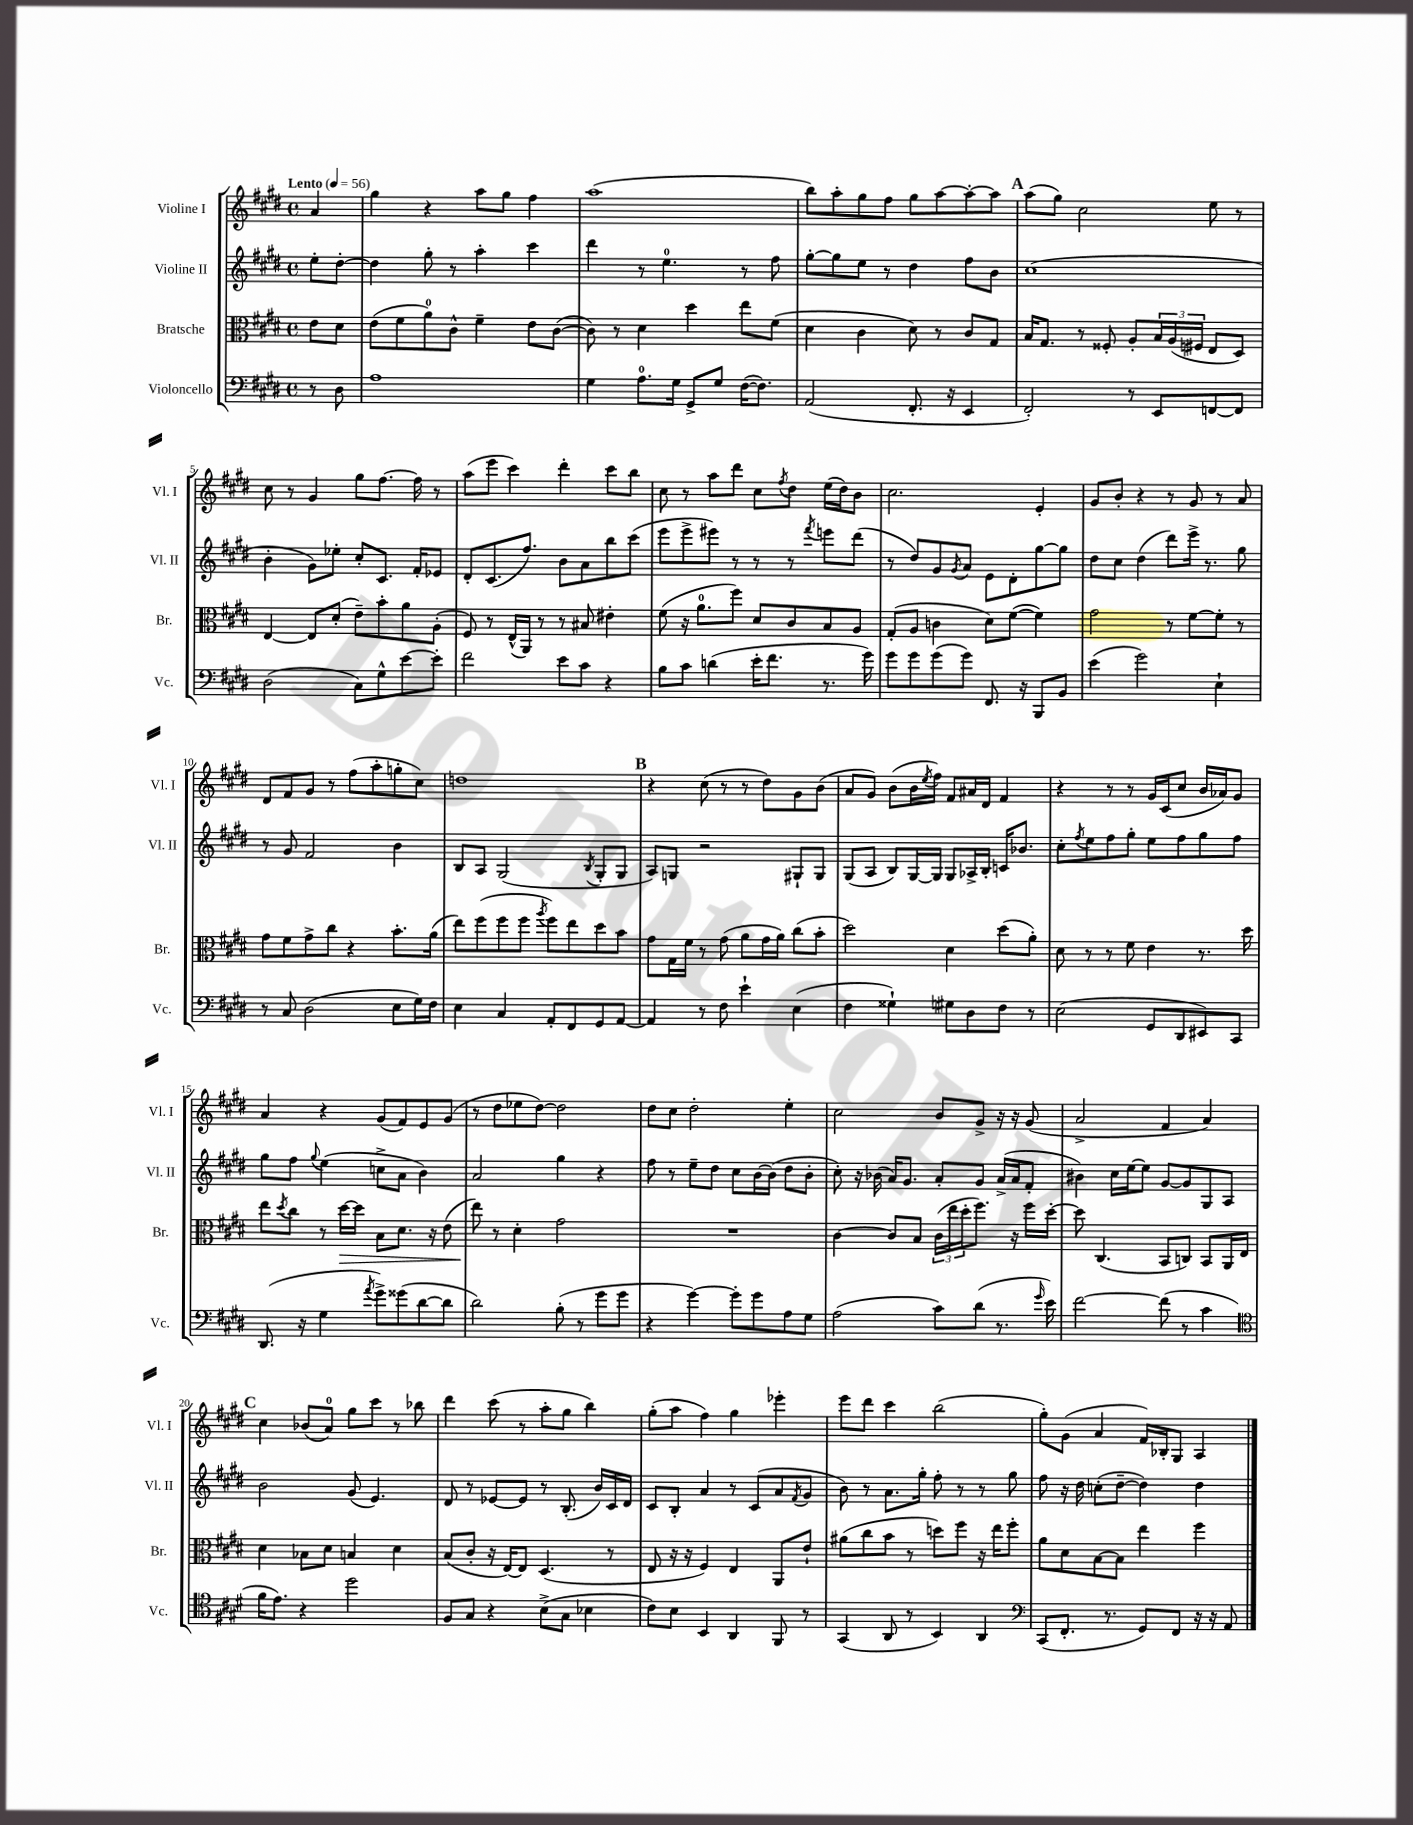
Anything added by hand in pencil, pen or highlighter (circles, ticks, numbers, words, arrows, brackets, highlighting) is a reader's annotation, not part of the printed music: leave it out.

**kern	**kern	**dynam	**kern	**kern
*part4	*part3	*part3	*part2	*part1
*staff4	*staff3	*staff3	*staff2	*staff1
*I"Violoncello	*I"Bratsche	*	*I"Violine II	*I"Violine I
*I'Vc.	*I'Br.	*	*I'Vl. II	*I'Vl. I
*clefF4	*clefC3	*	*clefG2	*clefG2
*k[f#c#g#d#]	*k[f#c#g#d#]	*	*k[f#c#g#d#]	*k[f#c#g#d#]
*M4/4	*M4/4	*	*M4/4	*M4/4
*met(c)	*met(c)	*	*met(c)	*met(c)
*MM56	*MM56	*	*MM56	*MM56
=	=	=	=	=
!	!	!	!	!LO:TX:a:B:t=Lento
8r	8e\L	.	8ee'\L	4a/
8D#\	8d#\J	.	[8dd#'\J	.
=1	=1	=1	=1	=1
1A	(8e\L	.	4dd#\]	4gg#\
.	8f#\	.	.	.
.	8a\)	.	8gg#'\	4r
.	8c#^^\J	.	8r	.
.	4f#~\	.	4aa'\	8aa\L
.	.	.	.	8gg#\J
.	8e\L	.	4ccc#\	4ff#\
.	([8c#\J	.	.	.
=2	=2	=2	=2	=2
4G#\	8c#\])	.	4ddd#\	(1aa
.	8r	.	.	.
8.A\L	4d#\	.	8r	.
.	.	.	4.ee\	.
16G#\Jk	.	.	.	.
8GG#^/L	4dd#\	.	.	.
8G#/J	.	.	.	.
([16F#\KL	8ee\L	.	8r	.
8.F#\J])	.	.	.	.
.	(8f#\J	.	8ff#\	.
=3	=3	=3	=3	=3
(2AA/	4d#\	.	[8gg#'\L	8bb\L)
.	.	.	8gg#\]	8aa'\
.	4c#\	.	8ee\J	8gg#\
.	.	.	8r	8ff#\J
8.FF#'/	8d#\)	.	4dd#\	8gg#\L
.	8r	.	.	[8aa\
16r	.	.	.	.
4EE/	8c#/L	.	8ff#\L	8aa'\_
.	8G#/J	.	8b\J	8aa\J]
!!LO:REH:place=s1:t=A
=4	=4	=4	=4	=4
2FF#'/)	16B/KL	.	(1cc#	(8aa\L
.	8.G#/J	.	.	.
.	.	.	.	8gg#\J)
.	8r	.	.	2cc#\
.	8F##X'/	.	.	.
8r	8A'/L	.	.	.
8EE/L	24B/L	.	.	.
.	(24A/	.	.	.
.	24F#X/JJ	.	.	.
[8FFn/	8E/L	.	.	8ee\
8FF/J]	8D#/J)	.	.	8r
!!LO:LB:g=z
=5	=5	=5	=5	=5
(2D#\	[4E/	.	4b'\	8cc#\
.	.	.	.	8r
.	8E/L]	.	8g#\L)	4g#/
.	(8d#'/J	.	8ee-X'\J	.
8C#\L)	8e~\L)	.	8cc#'/L	8gg#\L
8G#^^\	8b'\	.	8.c#/J	[8.ff#\J
[8e\	8a\	.	.	.
.	.	.	16f#'/KL	16ff#\]
8e'\J]	(8A'\J	.	8e-X/J	8r
=6	=6	=6	=6	=6
2f#\	8F#/)	.	8d#'/L	(8aa\L
.	8r	.	(8.c#/	8eee\J
.	(16E^^/LL	.	.	4ccc#\)
.	16AA/JJ)	.	8.ff#/J)	.
.	8r	.	.	.
8e\L	8r	.	8b\L	4ddd#'\
8c#\J	8B#X/	.	8a\	.
4r	4e#X'\	.	8bb\	8ccc#\L
.	.	.	(8ccc#\J	8bb\J
=7	=7	=7	=7	=7
8B\L	(8f#\	.	8eee\L	8cc#\
8c#\J	16r	.	8eee^\	8r
.	8.a\L	.	.	.
(4dn\	.	.	8eee#X\J)	8aa\L
.	8ff#\J)	.	8r	8ddd#\J
16e'\KL	8d#/L	.	8r	8cc#\L
8.f#\J	.	.	.	.
.	.	.	.	8qff#/
.	8c#/	.	8r	8dd#\J
.	.	.	8qfff#/	.
8.r	8B/	.	8eeen\L	(16ee\LL
.	.	.	.	16dd#\J)
.	8A/J	.	(8ddd#\J	8b\J
16g#\)	.	.	.	.
=8	=8	=8	=8	=8
8g#\L	(8G#'/L	.	8r	2.cc#\
8g#\	8A/J	.	8dd#/L)	.
(8g#\	4cn\	.	8g#/	.
.	.	.	8qg#/	.
8g#\J)	.	.	8a/J	.
8.FF#/	8d#\L)	.	8e\L	.
.	([8f#\J	.	8d#'\	.
16r	.	.	.	.
8BBB/L	4f#\])	.	[8gg#\	4e'/
8BB/J	.	.	8gg#\J]	.
=9	=9	=9	=9	=9
(4e\	2g#\	.	8dd#\L	8g#/L
.	.	.	8cc#\J	8b'/J
2g#\)	.	.	(4dd#\	4r
.	8r	.	8ddd#\L)	8r
.	[8f#\L	.	16eee^\Jk	8g#/
.	.	.	8.r	.
4E`\	8f#'\J]	.	.	8r
.	8r	.	8gg#\	8a/
!!LO:LB:g=z
=10	=10	=10	=10	=10
8r	8g#\L	.	8r	8d#/L
8C#/	8f#\	.	8g#/	8f#/
(2D#\	8g#^\	.	2f#/	8g#/J
.	8cc#\J	.	.	8r
.	4r	.	.	(8ff#\L
.	.	.	.	8aa'\
8E\L	8.b'\L	.	4b\	8ggn'\
16G#\L)	.	.	.	8cc#\J)
16F#\JJ	(16a\Jk	.	.	.
=11	=11	=11	=11	=11
4E\	8ee\L)	.	8B/L	1ddn
.	(8ff#\	.	8A/J	.
4C#/	8ff#\	.	(2G#/	.
.	8ff#\J	.	.	.
.	8qaa/	.	.	.
8AA'/L	8ff#\L)	.	.	.
8FF#/	8ee\	.	.	.
.	.	.	8qB/	.
8GG#/	8dd#\	.	8G#'/L	.
[8AA/J	8b\J	.	8G#/J	.
!!LO:REH:place=s1:t=B
=12	=12	=12	=12	=12
4AA/]	8g#\L	.	8A/L)	4r
.	16G#\L	.	8Gn/J	.
.	16f#\JJ	.	.	.
8r	8r	.	2r	(8cc#\
8F#\	(8g#\	.	.	8r
4e`\	8a\L	.	.	8r
.	16g#\L	.	.	8dd#\L)
.	16a\JJ)	.	.	.
(4E\	(8cc#\L	.	8G#X`/L	8g#\
.	8b'\J	.	8G#/J	(8b\J
=13	=13	=13	=13	=13
4F#\	2dd#\)	.	(8G#/L	8a/L
.	.	.	8A/J	8g#/J)
4G##X`\)	.	.	8B/L)	(8b\L
.	.	.	[16G#/L	16b\L
.	.	.	.	8qee/
.	.	.	16G#/JJ]	16ff#\JJ)
8G#X\L	4d#\	.	8G#/L	8f#/L
8D#\	.	.	16A-X^/L	16a#X/L
.	.	.	16B'/JJ	16d#/JJ
8F#\J	(8dd#\L	.	16cn/KL	4f#/
.	.	.	8.b-X/J	.
8r	8a'\J)	.	.	.
=14	=14	=14	=14	=14
(2E\	8d#\	.	8cc#'\L	4r
.	.	.	8qff#/	.
.	8r	.	8ee\	.
.	8r	.	8ff#\	8r
.	8f#\	.	8gg#'\J	8r
8GG#/L	4e\	.	8ee\L	16g#/LL
.	.	.	.	(16c#/J
8DD#/	.	.	8ff#\	8cc#/J
8EE#X/)	8.r	.	8gg#\	16b/LL
.	.	.	.	16a-X/J)
8CC#/J	.	.	8ff#\J	8g#/J
.	16dd#\	.	.	.
!!LO:LB:g=z
=15	=15	=15	=15	=15
(8.DD#/	8ee\L	.	8gg#\L	4a/
.	8qdd#/	.	.	.
.	8cc#\J	.	8ff#\J	.
16r	.	.	.	.
.	.	.	8qqgg#/	.
4G#\	8r	.	(4ee\	4r
!	!	!LO:HP:b	!	!
.	[16dd#\LL	>	.	.
.	16dd#\JJ]	.	.	.
8qa/	.	.	.	.
8g#^\L)	8B\L	.	8ccn^\L	(8g#/L
(8g##X\	8.d#\J	.	8a\J	8f#/)
[8d#\	.	.	4b\)	8e/
.	16r	.	.	.
8d#\J]	(8e\	.	.	(8g#/J
=16	=16	=16	=16	=16
2d#\)	8ee\)	.	2a/	8r
.	8r	]	.	8dd#\L
.	4d#'\	.	.	8ee-X\
.	.	.	.	[8dd#\J)
(8B'\	2g#\	.	4gg#\	2dd#\]
8r	.	.	.	.
8g#\L	.	.	4r	.
8g#\J	.	.	.	.
=17	=17	=17	=17	=17
4r	1r	.	8ff#\	8dd#\L
.	.	.	8r	8cc#\J
[4g#\)	.	.	8ee~\L	2dd#'\
.	.	.	8dd#\J	.
8g#'\L]	.	.	8cc#\L	.
8g#\	.	.	[16b\L	.
.	.	.	(16b\JJ]	.
8A\	.	.	8dd#\L	4ee'\
8G#\J	.	.	8b'\J	.
=18	=18	=18	=18	=18
(2A\	[4c#\	.	8cc#'\)	2cc#\
.	.	.	16r	.
.	.	.	(16b-X\	.
.	8c#/L]	.	16a/KL)	.
.	.	.	8.g#/J	.
.	8B/J	.	.	.
8c#\L)	(24c#\LL	.	8a'/L	8b/L
.	24ee\	.	.	.
.	24dd#'\J	.	.	.
(8d#\J	8.ff#\J)	.	8g#/J	8g#^/J
8.r	.	.	(16a^/LL	16r
.	16r	.	16a/J	16r
.	16ff#\LL	.	8f#'/J	(8g#/
16qqg#/	.	.	.	.
16e\)	[16dd#'\JJ	.	.	.
=19	=19	=19	=19	=19
[2f#\	8dd#\]	.	4b#X\)	2a^/
.	(4.C#/	.	.	.
.	.	.	16cc#\LL	.
.	.	.	[16ee\J	.
.	.	.	8ee\J]	.
(8f#\]	8BB/L	.	[8g#/L	4f#/
8r	8Cn/J)	.	8g#/]	.
4c#\	8BB/L	.	8G#/	4a/)
.	16AA/L	.	8A/J	.
.	16E/JJ	.	.	.
!!LO:LB:g=z
!!LO:REH:place=s1:t=C
=20	=20	=20	=20	=20
*clefC4	*	*	*	*
16f#\KL	4d#\	.	2b\	4cc#\
8.e\J)	.	.	.	.
4r	8B-X\L	.	.	(8b-X/L
.	8d#\J	.	.	8a/J)
2dd#\	4Bn/	.	(8g#/	8gg#\L
.	.	.	4.e/)	8ccc#\J
.	4d#\	.	.	8r
.	.	.	.	8bb-X\
=21	=21	=21	=21	=21
8F#/L	(8B/L	.	8d#/	4ddd#\
8G#/J	8c#'/J	.	8r	.
4r	16r	.	[8e-X/L	(8ccc#\
.	[16E/KL)	.	.	.
.	8E/J]	.	8e-/J]	8r
(8B^\L	(4.D#/	.	8r	8aa'\L
8G#\J	.	.	(8.B'/	8gg#\J
4B-X\	.	.	.	4bb\)
.	.	.	16b/LL)	.
.	8r	.	16c#/	.
.	.	.	16d#/JJ	.
=22	=22	=22	=22	=22
8c#\L)	8E/	.	8c#/L	(8gg#'\L
8B\J	16r	.	8B'/J	8aa\J
.	16r	.	.	.
4BB/	4F#/)	.	4a/	4ff#\)
4AA/	4E/	.	8r	4gg#\
.	.	.	(8c#/L	.
8FF#/	8AA/L	.	8a/	4eee-X'\
.	.	.	8qf#/	.
8r	8e`/J	.	8g#/J	.
=23	=23	=23	=23	=23
(4GG#/	(8a#X\L	.	8b\)	8eee\L
.	8cc#\	.	8r	8ddd#\J
8AA/	8b\J	.	8.a\L	4ccc#\
8r	8r	.	.	.
.	.	.	16gg#'\Jk	.
4BB/)	8ddn\L)	.	8ff#'\	(2bb\
.	8ff#\J	.	8r	.
4AA/	16r	.	8r	.
.	16ee\KL	.	.	.
.	8ff#'\J	.	8gg#\	.
=24	=24	=24	=24	=24
*clefF4	*	*	*	*
(8CC#/L	8a\L	.	8ff#\	8gg#'\L)
8.FF#'/J	8d#\	.	16r	(8g#\J
.	.	.	16dd#\	.
.	[8B\	.	(8ccn'\L	4a/
8.r	.	.	.	.
.	8B\J]	.	[8dd#~\J	.
8GG#/L)	4ee\	.	4dd#\])	16f#/LL)
.	.	.	.	16B-X'/J
8FF#/J	.	.	.	8G#/J
16r	4ff#\	.	4dd#\	4A/
16r	.	.	.	.
8AA/	.	.	.	.
==	==	==	==	==
*-	*-	*-	*-	*-
